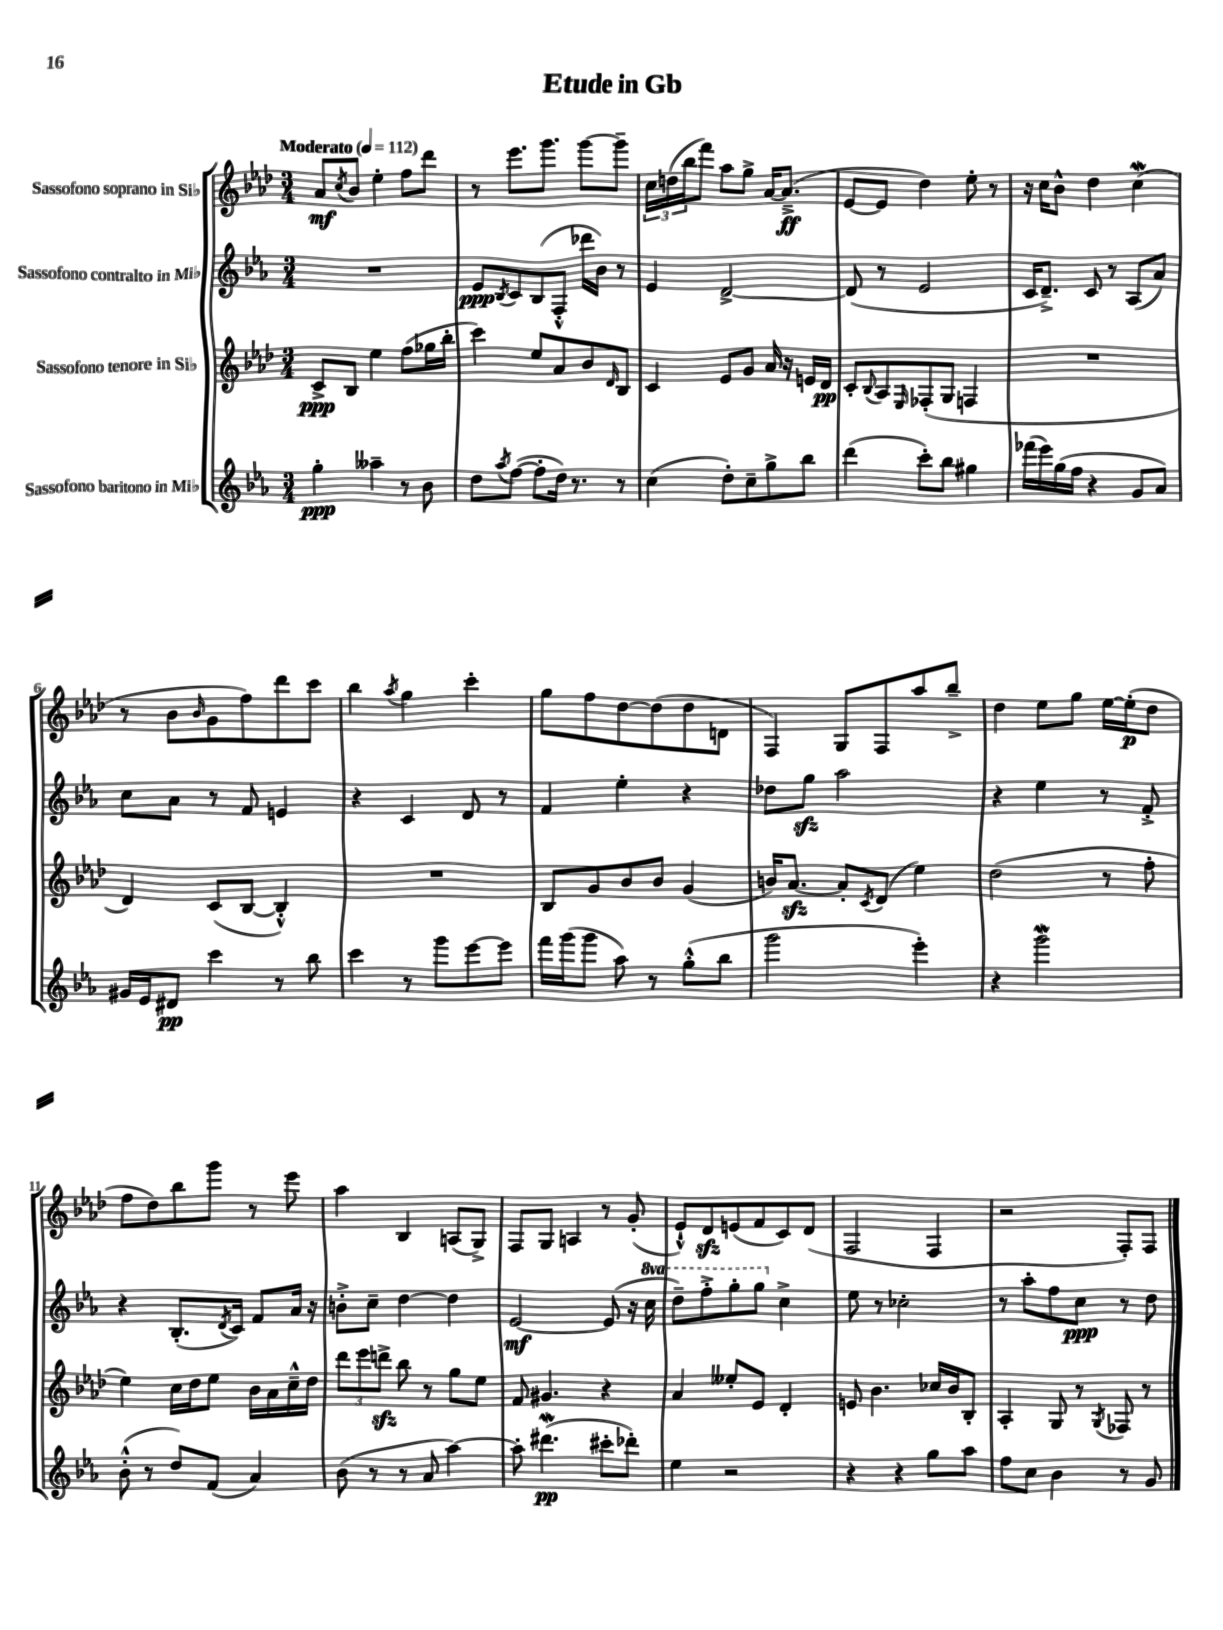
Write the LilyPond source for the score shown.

\header { title = "Etude in Gb" }
<<
\new StaffGroup <<
\new Staff = "s0" \with { instrumentName = "Sassofono soprano in Sib" } {
    \clef treble \key aes \major \numericTimeSignature \time 3/4 \tempo "Moderato" 4 = 112
    aes'8\mf \acciaccatura { c''8 } bes'8 ees''4-. f''8 des'''8 |
    r8 ees'''8. g'''8. g'''8~ g'''8-- |
    \tuplet 3/2 { c''16 d''16( bes''16 } f'''8) aes''8 g''8-> aes'16~ aes'8.--->\ff( |
    ees'8~ ees'8 des''4) ees''8-. r8 |
    r16 c''16 bes'8-^ des''4 c''4\mordent( |
    r8 bes'8 \grace { bes'16 } g'8 f''8) des'''8 c'''8 |
    bes''4 \acciaccatura { aes''8 } g''4 c'''4-. |
    g''8 f''8 des''8~ des''8( des''8 d'8 |
    f4) g8 f8 aes''8 bes''8---> |
    des''4 ees''8 g''8 ees''16~ ees''16-.\p( des''8 |
    f''8 des''8) bes''8 g'''8 r8 ees'''8 |
    aes''4 bes4 a8( g8->) |
    f8 g8 a4 r8 g'8-.( |
    ees'8-!-^) des'8\sfz e'8( f'8 c'8) des'8( |
    f2 f4 |
    r2 f8-.) f8 \bar "|." |
}
\new Staff = "s1" \with { instrumentName = "Sassofono contralto in Mib" } {
    \clef treble \key ees \major \numericTimeSignature \time 3/4 \set Staff.ottavationMarkups = #ottavation-simple-ordinals
    R2. |
    ees'8\ppp \acciaccatura { bes8 } c'8 bes8( f8-.-^ des'''16 bes'16) r8 |
    ees'4 d'2~-> |
    d'8( r8 ees'2 |
    c'16 d'8.--->) c'8 r8 aes8( aes'8) |
    c''8 aes'8 r8 f'8 e'4 |
    r4 c'4 d'8 r8 |
    f'4 ees''4-. r4 |
    des''8 g''8\sfz aes''2 |
    r4 ees''4 r8 f'8-.-> |
    r4 bes8.-.( \acciaccatura { d'8 } c'16) f'8 aes'16 r16 |
    b'8-.-> c''8-- d''4~ d''4 |
    ees'2~\mf ees'8( r16 \ottava #1 c'''16 |
    d'''8--) f'''8-.-> g'''8-. g'''8 \ottava #0 c''4-> |
    ees''8 r8 ces''2-. |
    r8 aes''8-. f''8 c''8\ppp r8 d''8 \bar "|." |
}
\new Staff = "s2" \with { instrumentName = "Sassofono tenore in Sib" } {
    \clef treble \key aes \major \numericTimeSignature \time 3/4
    c'8->\ppp bes8 ees''4 f''8( ges''16 bes''16-. |
    c'''4) ees''8 aes'8 bes'8 \grace { des'16 } bes8 |
    c'4 ees'8 g'8 aes'16 r16 e'16 des'16\pp |
    c'8-. \appoggiatura { bes8 } aes8 \grace { ees16 } fes8-.( g8 f4 |
    R2. |
    des'4) c'8( bes8~ bes4-.-^) |
    R2. |
    bes8 g'8 bes'8 bes'8 g'4( |
    b'16) aes'8.~\sfz aes'8-. \acciaccatura { c'8 } des'8( ees''4) |
    des''2( r8 f''8-. |
    ees''4) c''16 des''16 ees''8 bes'16 aes'16 c''16---^ des''16 |
    \tuplet 3/2 { des'''8 ees'''8 d'''8->\sfz } bes''8 r8 g''8 ees''8 |
    f'8 gis'4. r4 |
    aes'4 eeses''8-. ees'8 des'4-. |
    e'8 bes'4. ces''16 bes'16 bes8-. |
    aes4-. g8 r8 \acciaccatura { g8 } fes8 r8 \bar "|." |
}
\new Staff = "s3" \with { instrumentName = "Sassofono baritono in Mib" } {
    \clef treble \key ees \major \numericTimeSignature \time 3/4
    g''4-.\ppp aeses''4-- r8 bes'8 |
    d''8 \acciaccatura { aes''8 } f''8~( f''8-. d''16) r8. r8 |
    c''4( d''8-.) c''8-- g''8-> bes''8 |
    d'''4( c'''8-.) bes''8 gis''4 |
    fes'''16( ees'''16) g''16( f''16 r4 g'8 aes'8) |
    gis'16 ees'16 dis'8\pp c'''4 r8 bes''8 |
    c'''4 r8 g'''8 ees'''8~ ees'''8 |
    f'''16 g'''16( g'''8 aes''8) r8 g''8-.-^( bes''8 |
    g'''2 ees'''4-.) |
    r4 g'''2\mordent |
    bes'8-.-^( r8 d''8) f'8( aes'4) |
    bes'8( r8 r8 aes'8 aes''4~) |
    aes''8-. dis'''4.\mordent\pp( cis'''8-. des'''8-.) |
    ees''4 r2 |
    r4 r4 g''8 aes''8 |
    f''8 c''8 bes'4 r8 g'8 \bar "|." |
}
>>
>>
